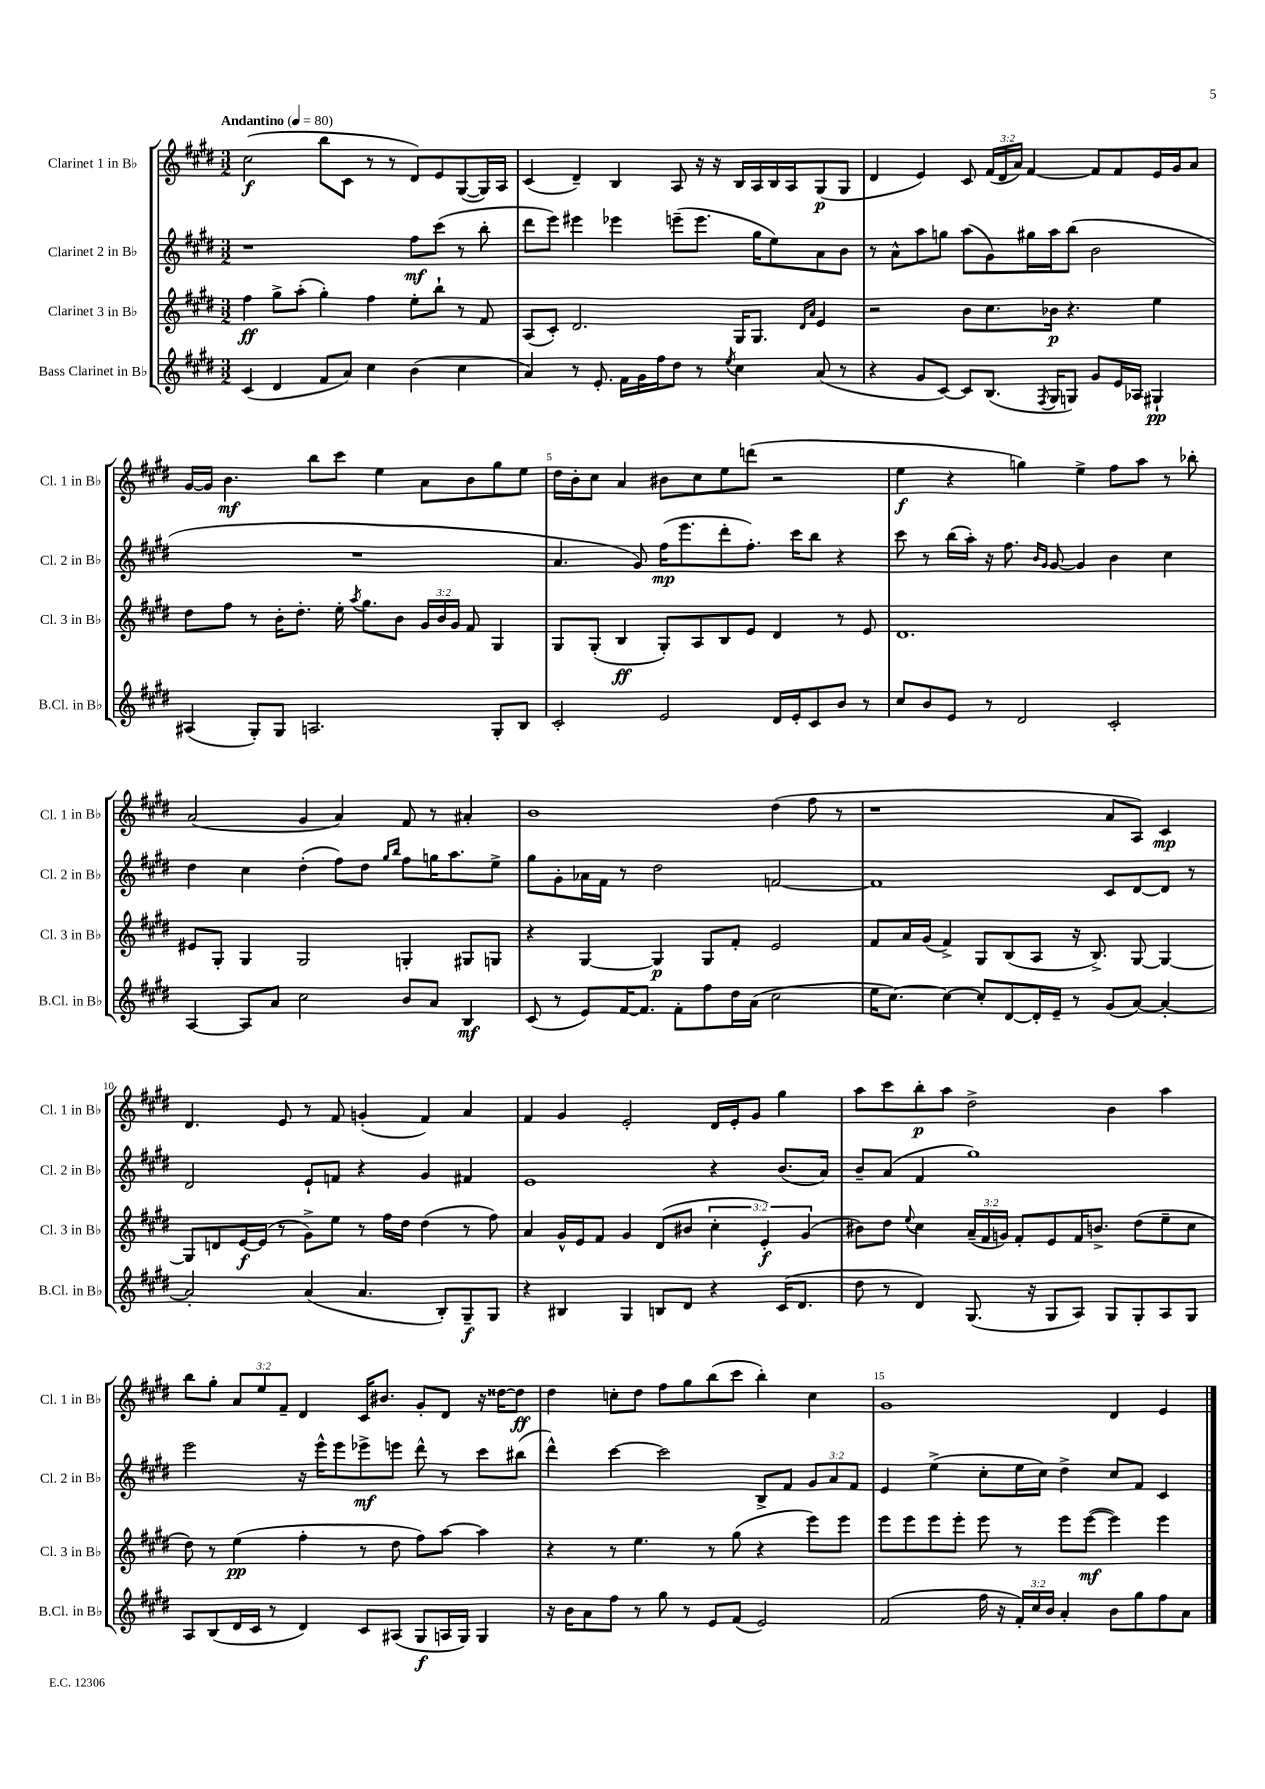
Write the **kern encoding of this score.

**kern	**dynam	**kern	**dynam	**kern	**dynam	**kern	**dynam
*part4	*part4	*part3	*part3	*part2	*part2	*part1	*part1
*staff4	*staff4	*staff3	*staff3	*staff2	*staff2	*staff1	*staff1
*I"Bass Clarinet in B♭	*	*I"Clarinet 3 in B♭	*	*I"Clarinet 2 in B♭	*	*I"Clarinet 1 in B♭	*
*I'B.Cl. in B♭	*	*I'Cl. 3 in B♭	*	*I'Cl. 2 in B♭	*	*I'Cl. 1 in B♭	*
*clefG2	*	*clefG2	*	*clefG2	*	*clefG2	*
*k[f#c#g#d#]	*	*k[f#c#g#d#]	*	*k[f#c#g#d#]	*	*k[f#c#g#d#]	*
*M3/2	*	*M3/2	*	*M3/2	*	*M3/2	*
*MM80	*	*MM80	*	*MM80	*	*MM80	*
=1	=1	=1	=1	=1	=1	=1	=1
!	!	!	!	!	!	!LO:TX:a:B:t=Andantino	!
(4c#/	.	4ff#\	ff	1r	.	(2cc#\	f
4d#/	.	8gg#^\L	.	.	.	.	.
.	.	(8aa'\J	.	.	.	.	.
8f#/L	.	4gg#'\)	.	.	.	8bb\L	.
8a/J)	.	.	.	.	.	8c#\J	.
4cc#\	.	4ff#\	.	.	.	8r	.
.	.	.	.	.	.	8r	.
(4b\	.	8ee'\L	.	8ff#\L	mf	8d#/L)	.
.	.	8bb`\J	.	(8ccc#\J	.	8e/	.
4cc#\	.	8r	.	8r	.	([8G#/	.
.	.	8f#/	.	8bb'\	.	16G#/L])	.
.	.	.	.	.	.	16A/JJ	.
=2	=2	=2	=2	=2	=2	=2	=2
4a/)	.	(8A/L	.	8ddd#\L	.	(4c#/	.
.	.	8c#'/J)	.	8eee\J)	.	.	.
8r	.	2.d#/	.	4eee#X\	.	4d#~/)	.
8.e'/	.	.	.	.	.	.	.
.	.	.	.	4eee-X\	.	4B/	.
16f#\LL	.	.	.	.	.	.	.
16g#\	.	.	.	.	.	.	.
16ff#\J	.	.	.	.	.	.	.
8dd#\J	.	.	.	(8eeen~\L	.	8A/	.
8r	.	.	.	8.eee\J	.	16r	.
.	.	.	.	.	.	16r	.
8qee/	.	.	.	.	.	.	.
4cc#\	.	16G#/KL	.	.	.	16B/LL	.
.	.	8.G#/J	.	16gg#\KL	.	16A/	.
.	.	.	.	8ee\)	.	16B/	.
.	.	.	.	.	.	16A/J	.
.	.	16qqd#/LL	.	.	.	.	.
.	.	16qqa/JJ	.	.	.	.	.
(8a/	.	4e/	.	8a\	.	(8G#/	p
8r	.	.	.	8b\J	.	8G#/J	.
=3	=3	=3	=3	=3	=3	=3	=3
4r	.	2r	.	8r	.	4d#/	.
.	.	.	.	8a^^\L	.	.	.
8g#/L	.	.	.	8aa\	.	4e/)	.
[8c#/J)	.	.	.	8ggn\J	.	.	.
8c#/L]	.	8b\L	.	(8aa\L	.	8c#/	.
(8.B/J	.	8.cc#\	.	8g#\)	.	(24f#/LL	.
.	.	.	.	.	.	24d#/	.
.	.	.	.	.	.	24a/JJ)	.
.	.	.	.	16gg#X\L	.	[4f#/	.
8qF#/	.	.	.	.	.	.	.
16G#/KL	.	16b-X\Jk	p	16aa\J	.	.	.
8Gn/J)	.	4.r	.	(8bb\J	.	.	.
8g#/L	.	.	.	2b\	.	8f#/L]	.
16e/L	.	.	.	.	.	8f#/	.
16A-X/JJ	.	.	.	.	.	.	.
4G#X`/	pp	4ee\	.	.	.	16e/L	.
.	.	.	.	.	.	16g#/J	.
.	.	.	.	.	.	8a/J	.
!!LO:LB:g=z
=4	=4	=4	=4	=4	=4	=4	=4
(4A#X/	.	8dd#\L	.	1.r	.	[16g#/LL	.
.	.	.	.	.	.	16g#/JJ]	.
.	.	8ff#\J	.	.	.	4.b\	mf
8G#'/L)	.	8r	.	.	.	.	.
8G#/J	.	16b'\KL	.	.	.	.	.
.	.	8.dd#'\J	.	.	.	.	.
2.An/	.	.	.	.	.	8bb\L	.
.	.	16ee'\	.	.	.	8ccc#\J	.
.	.	8qaa/	.	.	.	.	.
.	.	8.gg#\L	.	.	.	.	.
.	.	.	.	.	.	4ee\	.
.	.	8b\J	.	.	.	.	.
.	.	24g#/LL	.	.	.	8a\L	.
.	.	24b/	.	.	.	.	.
.	.	24g#/JJ	.	.	.	.	.
.	.	8f#/	.	.	.	8b\	.
8G#'/L	.	4G#/	.	.	.	8gg#\	.
8B/J	.	.	.	.	.	8ee\J	.
=5	=5	=5	=5	=5	=5	=5	=5
2c#'/	.	8G#/L	.	4.a/	.	16dd#\LL	.
.	.	.	.	.	.	16b'\J	.
.	.	(8G#'/J	.	.	.	8cc#\J	.
.	.	4B/	ff	.	.	4a/	.
.	.	.	.	8g#/)	.	.	.
2e/	.	8G#'/L)	.	(16ff#\KL	mp	8b#X\L	.
.	.	.	.	8.eee\	.	.	.
.	.	8A/	.	.	.	8cc#\	.
.	.	8B/	.	8ddd#'\	.	8ee\	.
.	.	8e/J	.	8.ff#'\J)	.	(8dddn\J	.
16d#/LL	.	4d#/	.	.	.	2r	.
16e'/J	.	.	.	16ccc#\KL	.	.	.
8c#/	.	.	.	8bb\J	.	.	.
8b/J	.	8r	.	4r	.	.	.
8r	.	8e/	.	.	.	.	.
=6	=6	=6	=6	=6	=6	=6	=6
8cc#/L	.	1.d#	.	8ccc#\	.	4ee\	f
8b/	.	.	.	8r	.	.	.
8e/J	.	.	.	(16bb\LL	.	4r	.
.	.	.	.	16aa'\JJ)	.	.	.
8r	.	.	.	16r	.	.	.
.	.	.	.	8.ff#\	.	.	.
2d#/	.	.	.	.	.	4ggn\)	.
.	.	.	.	16qqb/LL	.	.	.
.	.	.	.	16qqg#/JJ	.	.	.
.	.	.	.	[8g#/	.	.	.
.	.	.	.	4g#/]	.	4ee^\	.
2c#'/	.	.	.	4b\	.	8ff#\L	.
.	.	.	.	.	.	8aa\J	.
.	.	.	.	4cc#\	.	8r	.
.	.	.	.	.	.	8bb-X'\	.
!!LO:LB:g=z
=7	=7	=7	=7	=7	=7	=7	=7
[4A/	.	8e#X/L	.	4dd#\	.	(2a/	.
.	.	8G#'/J	.	.	.	.	.
8A/L]	.	4G#/	.	4cc#\	.	.	.
8a/J	.	.	.	.	.	.	.
2cc#\	.	2G#/	.	(4dd#'\	.	4g#/	.
.	.	.	.	8ff#\L)	.	4a/)	.
.	.	.	.	8dd#\J	.	.	.
.	.	.	.	16qqgg#/LL	.	.	.
.	.	.	.	16qqbb/JJ	.	.	.
8b/L	.	4Gn'/	.	8ff#\L	.	8f#/	.
8a/J	.	.	.	16ggn\K	.	8r	.
.	.	.	.	8.aa\	.	.	.
4B/	mf	8G#X/L	.	.	.	4a#X'/	.
.	.	8Gn/J	.	8ee^\J	.	.	.
=8	=8	=8	=8	=8	=8	=8	=8
(8c#/	.	4r	.	8gg#\L	.	1b	.
8r	.	.	.	8g#'\	.	.	.
8e/L)	.	[4G#/	.	16a-X\L	.	.	.
.	.	.	.	16f#\JJ	.	.	.
[16f#/K	.	.	.	8r	.	.	.
8.f#/J]	.	.	.	.	.	.	.
.	.	4G#/]	p	2dd#\	.	.	.
8f#'\L	.	.	.	.	.	.	.
8ff#\	.	8G#/L	.	.	.	.	.
16dd#\L	.	8f#'/J	.	.	.	.	.
(16a\JJ	.	.	.	.	.	.	.
2cc#\	.	2e/	.	[2fn/	.	(4dd#\	.
.	.	.	.	.	.	8ff#\	.
.	.	.	.	.	.	8r	.
=9	=9	=9	=9	=9	=9	=9	=9
16ee\KL	.	8f#/L	.	1f]	.	1r	.
[8.cc#\J)	.	.	.	.	.	.	.
.	.	16a/L	.	.	.	.	.
.	.	(16g#/JJ	.	.	.	.	.
4cc#\_	.	4f#^/)	.	.	.	.	.
8cc#'/L]	.	8G#/L	.	.	.	.	.
[8d#/	.	(8B/	.	.	.	.	.
16d#'/L]	.	8A/J	.	.	.	.	.
16e~/JJ	.	.	.	.	.	.	.
8r	.	16r	.	.	.	.	.
.	.	8.B^/)	.	.	.	.	.
(8g#/L	.	.	.	8c#/L	.	8a/L	.
[8a/J)	.	[8G#/	.	[8d#/	.	8A/J)	.
4a'/_	.	4G#/_	.	8d#/J]	.	4c#/	mp
.	.	.	.	8r	.	.	.
!!LO:LB:g=z
=10	=10	=10	=10	=10	=10	=10	=10
2a'/]	.	8G#/L]	.	2d#/	.	4.d#/	.
.	.	8dn/	.	.	.	.	.
.	.	[16e/L	f	.	.	.	.
.	.	(16e/JJ]	.	.	.	.	.
.	.	8r	.	.	.	8e/	.
(4a/	.	8g#^\L)	.	8e`/L	.	8r	.
.	.	8ee\J	.	8fn/J	.	8f#/	.
4.a/	.	8r	.	4r	.	(4gn'/	.
.	.	16ff#\LL	.	.	.	.	.
.	.	16dd#\JJ	.	.	.	.	.
.	.	(4dd#\	.	4g#/	.	4f#/)	.
8B'/L)	.	.	.	.	.	.	.
8G#~/	f	8r	.	4f#X/	.	4a/	.
8G#/J	.	8ff#\)	.	.	.	.	.
=11	=11	=11	=11	=11	=11	=11	=11
4r	.	4a/	.	1e	.	4f#/	.
4B#X/	.	16g#^^/LL	.	.	.	4g#/	.
.	.	16e/J	.	.	.	.	.
.	.	8f#/J	.	.	.	.	.
4G#/	.	4g#/	.	.	.	2e'/	.
8Bn/L	.	(8d#/L	.	.	.	.	.
8d#/J	.	8b#X/J	.	.	.	.	.
4r	.	6cc#'\	.	4r	.	16d#/LL	.
.	.	.	.	.	.	16e'/J	.
.	.	.	.	.	.	8g#/J	.
.	.	6e'/)	f	.	.	.	.
(16c#/KL	.	.	.	(8.b/L	.	4gg#\	.
8.d#/J	.	.	.	.	.	.	.
.	.	(6g#/	.	.	.	.	.
.	.	.	.	16a/Jk)	.	.	.
=12	=12	=12	=12	=12	=12	=12	=12
8dd#\	.	8b#X\L)	.	8b~/L	.	8aa\L	.
8r	.	8dd#\J	.	(8a/J	.	8ccc#\	.
.	.	8qqee/	.	.	.	.	.
4d#/)	.	4cc#\	.	4f#/	.	8bb'\	p
.	.	.	.	.	.	8aa\J	.
(8.G#/	.	(24a~/LL	.	1gg#)	.	2dd#^\	.
.	.	24f#/	.	.	.	.	.
.	.	24gn/JJ)	.	.	.	.	.
.	.	8f#'/L	.	.	.	.	.
16r	.	.	.	.	.	.	.
8G#/L	.	8e/	.	.	.	.	.
8A/J)	.	16f#/K	.	.	.	.	.
.	.	8.bn^/J	.	.	.	.	.
8G#/L	.	.	.	.	.	4b\	.
8G#'/	.	(8dd#\L	.	.	.	.	.
8A/	.	8ee~\	.	.	.	4aa\	.
8G#/J	.	8cc#\J	.	.	.	.	.
!!LO:LB:g=z
=13	=13	=13	=13	=13	=13	=13	=13
8A/L	.	8dd#\)	.	2eee\	.	8bb\L	.
(8B/	.	8r	.	.	.	8gg#'\J	.
16d#/L	.	(4ee\	pp	.	.	12a/L	.
16c#/JJ	.	.	.	.	.	.	.
.	.	.	.	.	.	12ee/	.
8r	.	.	.	.	.	.	.
.	.	.	.	.	.	12f#~/J	.
4d#/)	.	4ff#'\	.	16r	.	4d#/	.
.	.	.	.	16eee^^\KL	.	.	.
.	.	.	.	8eee\	.	.	.
8c#/L	.	8r	.	8eee-X^\	mf	16c#/KL	.
.	.	.	.	.	.	8.b#X/J	.
(8A#X/J	.	8dd#\	.	8eeen\J	.	.	.
8G#/L	f	8ff#\L)	.	8ddd#^^\	.	8g#'/L	.
16An/L	.	[8aa\J	.	8r	.	8d#/J	.
16G#/JJ)	.	.	.	.	.	.	.
4G#/	.	4aa\]	.	8ccc#\L	.	16r	.
.	.	.	.	.	.	[16dd##X\KL	.
.	.	.	.	(8bb#X\J	.	8dd##\J]	ff
=14	=14	=14	=14	=14	=14	=14	=14
16r	.	4r	.	4ddd#^^\)	.	4dd#\	.
16b\KL	.	.	.	.	.	.	.
8a\	.	.	.	.	.	.	.
8ff#\J	.	8r	.	[4ccc#\	.	8ccn'\L	.
8r	.	4.ee\	.	.	.	8dd#\J	.
8gg#\	.	.	.	2ccc#\]	.	8ff#\L	.
8r	.	.	.	.	.	8gg#\	.
8e/L	.	8r	.	.	.	(8bb\	.
(8f#/J	.	(8gg#\	.	.	.	8ccc#\J	.
2e/)	.	4r	.	8B^/L	.	4bb'\)	.
.	.	.	.	8f#/J	.	.	.
.	.	8eee\L)	.	12g#/L	.	4cc\	.
.	.	.	.	12a/	.	.	.
.	.	8eee\J	.	.	.	.	.
.	.	.	.	12f#/J	.	.	.
=15	=15	=15	=15	=15	=15	=15	=15
(2f#/	.	8eee\L	.	4e/	.	1g#	.
.	.	8eee\	.	.	.	.	.
.	.	8eee\	.	(4ee^\	.	.	.
.	.	8eee'\J	.	.	.	.	.
16ff#\	.	8eee\	.	8cc#'\L	.	.	.
16r	.	.	.	.	.	.	.
24f#'/LL)	.	8r	.	16ee\L	.	.	.
24cc#/	.	.	.	.	.	.	.
.	.	.	.	16cc#\JJ)	.	.	.
24b/JJ	.	.	.	.	.	.	.
4a'/	.	8eee\L	.	4dd#^\	.	.	.
.	.	([8eee\J	mf	.	.	.	.
8b\L	.	4eee\])	.	8cc#/L	.	4d#/	.
8gg#\	.	.	.	8f#/J	.	.	.
8ff#\	.	4eee\	.	4c#/	.	4e/	.
8a\J	.	.	.	.	.	.	.
==	==	==	==	==	==	==	==
*-	*-	*-	*-	*-	*-	*-	*-
